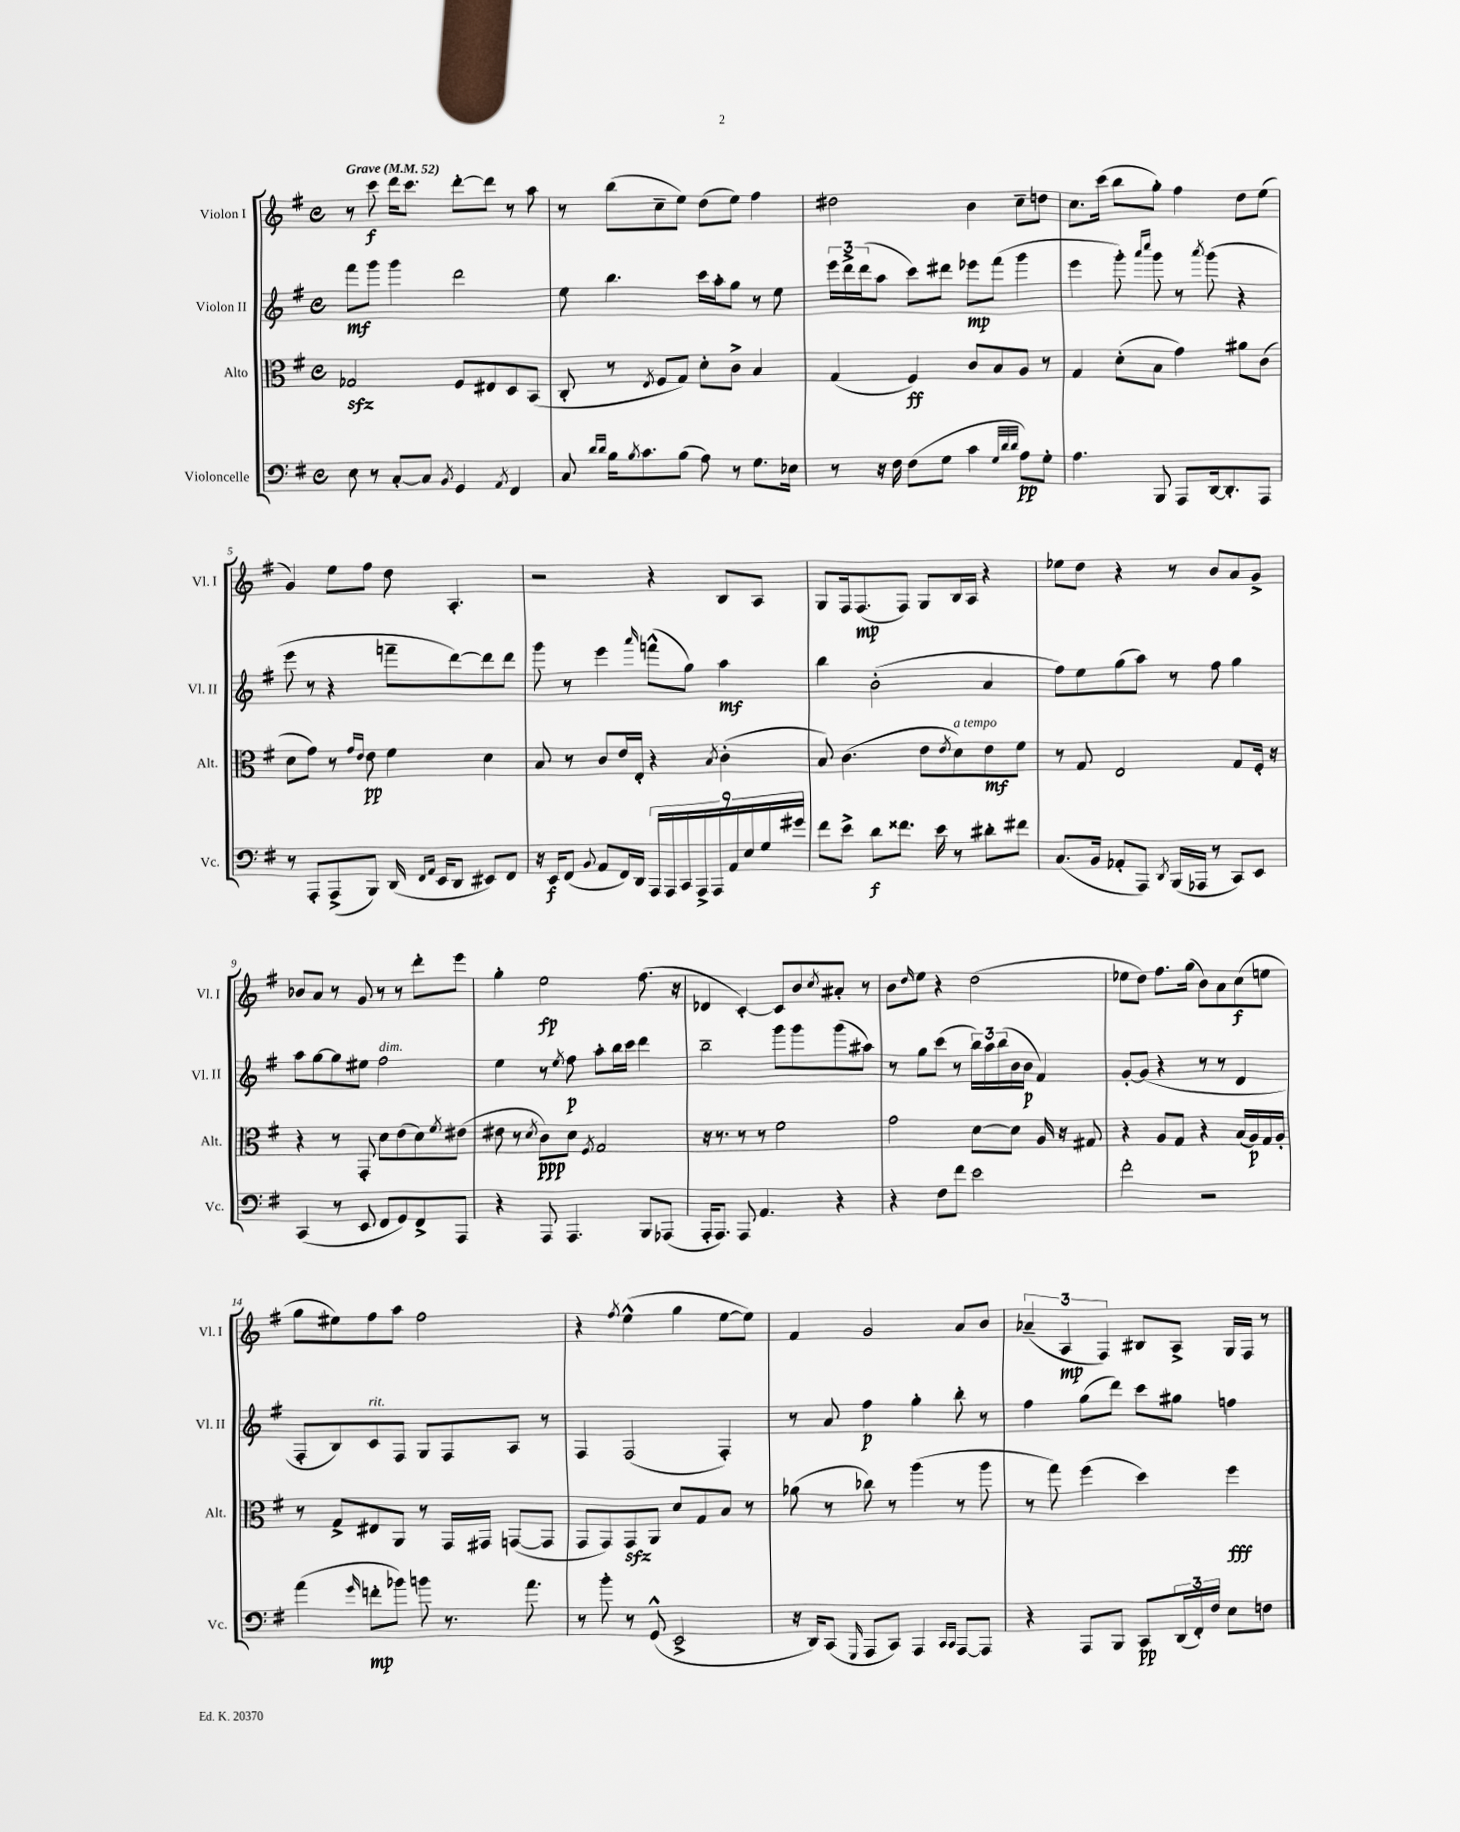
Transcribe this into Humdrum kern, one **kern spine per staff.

**kern	**kern	**kern	**kern
*staff4	*staff3	*staff2	*staff1
*clefF4	*clefC3	*clefG2	*clefG2
*k[f#]	*k[f#]	*k[f#]	*k[f#]
*M4/4	*M4/4	*M4/4	*M4/4
*met(c)	*met(c)	*met(c)	*met(c)
*MM52	*MM52	*MM52	*MM52
8E	2G-	8fff#	8r
8r	.	8ggg	8ccc
[8C'	.	4ggg	16ddd
.	.	.	8.ccc
8C]	.	.	.
8qBB	.	.	.
4GG	8F#	2ddd	[8ddd'
.	8E#	.	8ddd]
8qAA	.	.	.
4FF#	8D	.	8r
.	(8BB	.	8aa
=	=	=	=
8C	8C'	8ee	8r
16qqd	.	.	.
16qqd	.	.	.
16B	8r	4.bb	(8bb
8qB	.	.	.
8.c	.	.	.
.	8qE	.	.
.	8F#	.	8cc~
(8B	8G)	.	8ee)
8A)	8d'	16ccc	(8dd
.	.	16aa'	.
8r	8c^	8gg	8ee)
8.G	4B	8r	4ff#
.	.	8ee	.
16E-	.	.	.
=	=	=	=
8r	(4G	24eee	2dd#
.	.	24ddd^	.
.	.	(24ddd	.
16r	.	8aa	.
16F#	.	.	.
(8F#	4F#)	8ccc)	.
8G	.	8ddd#	.
4c	8c	8eee-	4b
.	8B	(8fff#	.
32qqG	.	.	.
32qqd	.	.	.
32qqd	.	.	.
8A)	8A	4ggg	8cc~
8G'	8r	.	8dd
=	=	=	=
4.A	4G	4eee	8.cc
.	.	.	(16ccc
.	(8d'	8ggg')	8bb
.	.	16qqaaa	.
.	.	16qqcccc	.
8BBB	8B	8ggg	8gg')
8AAA	4g)	8r	4ff#
.	.	8qaaa	.
[16DD	.	(8ggg	.
8.DD']	.	.	.
.	8a#	4r	8dd
8AAA	(8c	.	(8ee
=	=	=	=
8r	8d	8eee	4g)
8AAA'	8g)	8r	.
(8AAA^	8r	4r	8ee
.	16qqg	.	.
.	16qqe	.	.
8BBB)	8e	.	8ff#
(16DD	4f#	8fff~	8dd
16qqFF#	.	.	.
16qqAA	.	.	.
16EE	.	.	.
8DD	.	[8ddd)	4.A'
8EE#)	4d	8ddd]	.
8FF#	.	8ddd	.
=	=	=	=
16r	8B	8ggg	2r
16EE	.	.	.
(8FF#	8r	8r	.
8qqBB	.	.	.
8AA	8c	4eee	.
16FF#)	16e	.	.
16DD	16E'	.	.
.	.	16qqaaa	.
18AAA	4r	(8fff^^	4r
18AAA	.	.	.
18CC	.	.	.
.	.	8gg)	.
18AAA^	.	.	.
18AAA	.	.	.
.	8qB	.	.
.	(4c'	4aa	8B
18AA	.	.	.
18E	.	.	.
.	.	.	8A
18G	.	.	.
18g#	.	.	.
=	=	=	=
8f#	8B)	4bb	8G
8e^	(4.c	.	16F#
.	.	.	(8.F#
8d	.	(2b'	.
8.f##	.	.	8F#)
.	8e	.	8G
16e	.	.	.
.	8qe	.	.
8r	8d)	.	16B
.	.	.	16A
8d#'	8e	4a	4r
8f#	8f#	.	.
=	=	=	=
(8.C	8r	8ff#)	8ee-
.	8G	8ee	8dd
16BB	.	.	.
8AA-'	2E	(8gg	4r
8AAA)	.	8aa)	.
8qDD	.	.	.
(16BBB	.	8r	8r
16AAA-	.	.	.
8r	.	8ff#	8b
8CC)	8G	4gg	8a
8EE	16F#'	.	8g^
.	16r	.	.
=	=	=	=
(4CC	4r	8aa	8b-
.	.	[8gg	8a
8r	8r	8gg]	8r
8EE	8GG'	8ee#	8g
8FF#	8d	2ff#	8r
8GG)	(8e	.	8r
8FF#^	8d)	.	8ddd'
.	8qf#	.	.
8AAA	(8e#	.	8eee
=	=	=	=
4r	8e#	4ee	4gg'
.	8r	.	.
.	8qd	.	.
8AAA	8c)	8r	2ee
.	.	8qee	.
4.AAA	8d	8ff#	.
.	8qF#	.	.
.	2G	8aa'	.
.	.	16bb	.
.	.	16ccc	.
8BBB	.	4ddd	(8.ff#
(8AAA-	.	.	.
.	.	.	16r
=	=	=	=
16AAA'	16r	2bb~	4d-
8.AAA)	8.r	.	.
8AAA	8r	.	[4c')
4.AA	8r	.	.
.	2f#	8ggg	8c]
.	.	8ggg	8b
.	.	.	8qcc
4r	.	(8ggg	8a#'
.	.	8aa#)	8r
=	=	=	=
4r	2g	8r	8b
.	.	.	16qqdd
.	.	8gg	8ee
8F#	.	(8ccc	4r
8f#	.	8r	.
2e	[8d	24bb)	(2dd
.	.	24aa	.
.	.	(24bb	.
.	8d]	16b	.
.	.	16b	.
.	16A	4f#)	.
.	16r	.	.
.	8G#	.	.
=	=	=	=
2f#'	4r	[8g'	8ee-
.	.	(8g]	8dd)
.	8A	4r	8.ff#
.	8G	.	.
.	.	.	(16gg
2r	4r	8r	8b)
.	.	8r	8a
.	(16B	4d	(8cc
.	16A)	.	.
.	16G	.	8ee
.	16A'	.	.
=	=	=	=
(4a	8r	8F#'	8gg
.	8G^	8B)	8ee#)
16qqg	.	.	.
8f'	8E#	8c	8ff#
8b-)	8AA	8F#	8aa
8b	8r	8G	2ff#
8.r	16GG	8F#	.
.	16GG#	.	.
.	([8GG	8A	.
8.a	.	.	.
.	8GG]	8r	.
=	=	=	=
8r	8GG	4F#	4r
8b'	8GG)	.	.
.	.	.	8qff#
8r	8GG	(2F#	(4ee^^
(8GG^^	8AA	.	.
2EE^	8d	.	4gg
.	8G	.	.
.	8B	4F#')	[8ee
.	8r	.	8ee])
=	=	=	=
16r	(8a-	8r	4f#
16DD)	.	.	.
(8CC	8r	8a	.
16qqGGG	.	.	.
8AAA	8cc-)	4ff#	2g
8CC)	8r	.	.
4AAA	(4aa	4gg'	.
16qqCC	.	.	.
16qqCC	.	.	.
[8AAA	8r	8bb'	8a
8AAA]	8aa	8r	8b
=	=	=	=
4r	8r	4ff#	(6a-~
.	8gg)	.	.
.	.	.	6A
8AAA	(4ff#	(8gg	.
.	.	.	6F#)
8BBB	.	8ddd)	.
8CC	4dd)	8ccc	8B#
(24DD	.	8gg#	8A^
24FF#')	.	.	.
24F#	.	.	.
8E	4ff#	4ff	16G
.	.	.	16F#
8F	.	.	8r
==	==	==	==
*-	*-	*-	*-
